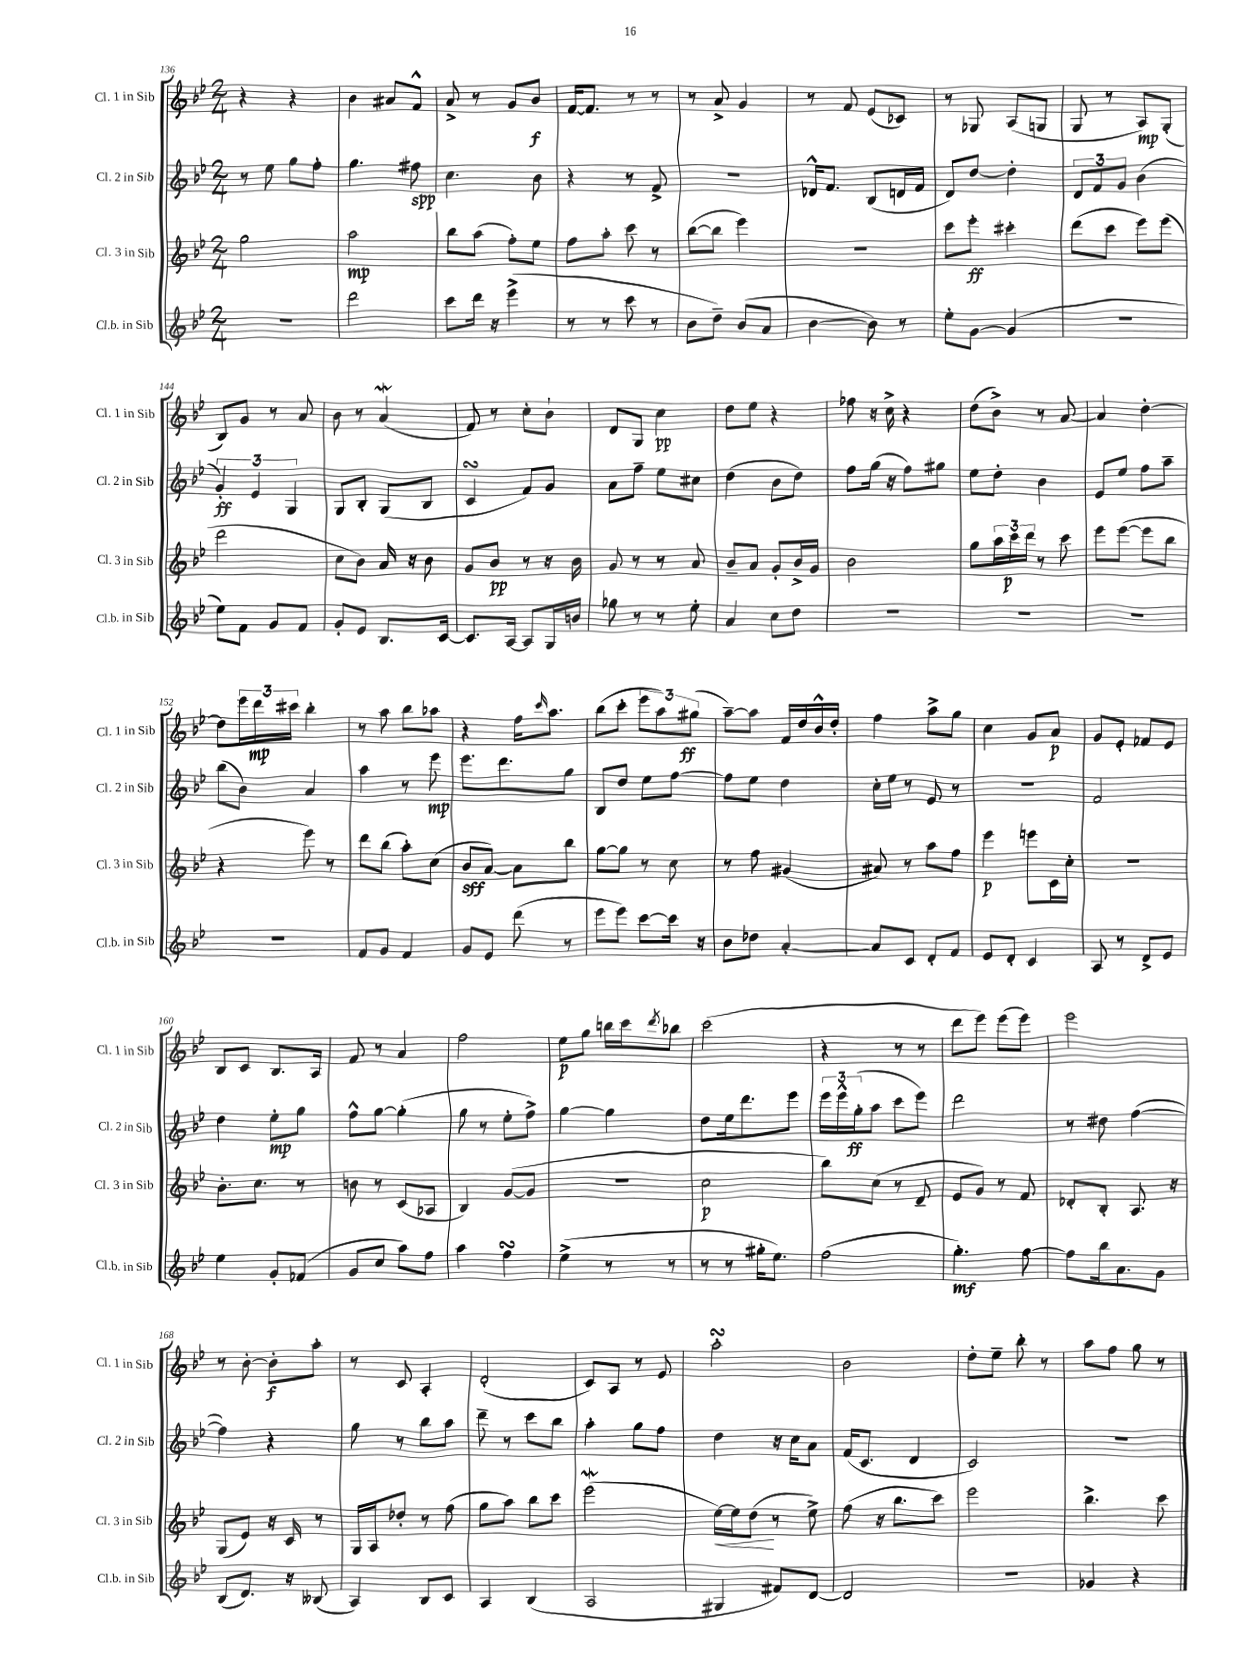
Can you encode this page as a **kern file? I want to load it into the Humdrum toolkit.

**kern	**dynam	**kern	**dynam	**kern	**dynam	**kern	**dynam
*part4	*part4	*part3	*part3	*part2	*part2	*part1	*part1
*staff4	*staff4	*staff3	*staff3	*staff2	*staff2	*staff1	*staff1
*I"Cl.b. in Sib	*	*I"Cl. 3 in Sib	*	*I"Cl. 2 in Sib	*	*I"Cl. 1 in Sib	*
*I'Cl.b. in Sib	*	*I'Cl. 3 in Sib	*	*I'Cl. 2 in Sib	*	*I'Cl. 1 in Sib	*
*clefG2	*	*clefG2	*	*clefG2	*	*clefG2	*
*k[b-e-]	*	*k[b-e-]	*	*k[b-e-]	*	*k[b-e-]	*
*M2/4	*	*M2/4	*	*M2/4	*	*M2/4	*
=136	=136	=136	=136	=136	=136	=136	=136
2r	.	2gg\	.	8r	.	4r	.
.	.	.	.	8ee-\	.	.	.
.	.	.	.	8gg\L	.	4r	.
.	.	.	.	8ff'\J	.	.	.
=137	=137	=137	=137	=137	=137	=137	=137
2ddd\	.	2aa\	mp	4.gg\	.	4b-\	.
.	.	.	.	.	.	8a#X/L	.
.	.	.	.	8ff#X\	spp	8f^^/J	.
=138	=138	=138	=138	=138	=138	=138	=138
8ccc\L	.	8bb-\L	.	4.cc\	.	8a^/	.
16ddd\Jk	.	(8aa\J	.	.	.	8r	.
16r	.	.	.	.	.	.	.
(4eee-^\	.	8ff'\L)	.	.	.	8g/L	.
.	.	8ee-\J	.	8b-\	.	8b-/J	f
=139	=139	=139	=139	=139	=139	=139	=139
8r	.	8ff\L	.	4r	.	[16f/KL	.
.	.	.	.	.	.	8.f/J]	.
8r	.	8aa'\J	.	.	.	.	.
8ccc\	.	8ccc\	.	8r	.	8r	.
8r	.	8r	.	8f^/	.	8r	.
=140	=140	=140	=140	=140	=140	=140	=140
8b-\L	.	([8bb-\L	.	2r	.	8r	.
8dd~\J)	.	8bb-\J]	.	.	.	8a^/	.
(8b-/L	.	4eee-\)	.	.	.	4g/	.
8a/J	.	.	.	.	.	.	.
=141	=141	=141	=141	=141	=141	=141	=141
[4b-\	.	2r	.	16d-X^^/KL	.	8r	.
.	.	.	.	8.f/J	.	.	.
.	.	.	.	.	.	8f/	.
8b-\])	.	.	.	(8B-/L	.	(8e-/L	.
8r	.	.	.	16dn/L	.	8c-X/J)	.
.	.	.	.	16f/JJ	.	.	.
=142	=142	=142	=142	=142	=142	=142	=142
8ee-'\L	.	8ccc\L	.	8d/L)	.	8r	.
[8g\J	.	8eee-'\J	ff	[8dd/J	.	8G-X/	.
(4g/]	.	4ccc#X'\	.	4dd'\]	.	(8A/L	.
.	.	.	.	.	.	8Gn/J	.
=143	=143	=143	=143	=143	=143	=143	=143
2r	.	(8ddd\L	.	12d/L	.	8G/	.
.	.	.	.	12f/	.	.	.
.	.	8ccc\J	.	.	.	8r	.
.	.	.	.	12g/J	.	.	.
.	.	8eee-\L)	.	(4b-\	.	8A/L)	mp
.	.	(8eee-\J	.	.	.	(8G'/J	.
!!LO:LB:g=z
=144	=144	=144	=144	=144	=144	=144	=144
8ee-\L)	.	2ddd\	.	6g'/)	ff	8B-/L)	.
8f\J	.	.	.	.	.	8g/J	.
.	.	.	.	6e-/	.	.	.
8g/L	.	.	.	.	.	8r	.
.	.	.	.	6G/	.	.	.
8f/J	.	.	.	.	.	8a/	.
=145	=145	=145	=145	=145	=145	=145	=145
8g'/L	.	8cc\L	.	8G/L	.	8b-\	.
8e-/J	.	8b-\J)	.	8B-'/J	.	8r	.
8.B-/L	.	16a/	.	(8G/L	.	(4aW/	.
.	.	16r	.	.	.	.	.
.	.	8b-\	.	8B-/J	.	.	.
[16c/Jk	.	.	.	.	.	.	.
=146	=146	=146	=146	=146	=146	=146	=146
8.c/L]	.	8g/L	.	4csSSS/	.	8f/)	.
.	.	8b-/J	pp	.	.	8r	.
[16A/Jk	.	.	.	.	.	.	.
8A/L]	.	8r	.	8f/L)	.	8cc'\L	.
16G/L	.	16r	.	8g/J	.	8b-`\J	.
16bn/JJ	.	16b-\	.	.	.	.	.
=147	=147	=147	=147	=147	=147	=147	=147
8gg-X\	.	8g/	.	8a\L	.	8d/L	.
8r	.	8r	.	8ff~\J	.	8G/J	.
8r	.	8r	.	8ee-\L	.	4cc\	pp
8ee-'\	.	8a/	.	8cc#X\J	.	.	.
=148	=148	=148	=148	=148	=148	=148	=148
4a/	.	8b-~/L	.	(4dd\	.	8dd\L	.
.	.	8a/J	.	.	.	8ee-\J	.
8cc\L	.	8g'/L	.	8b-\L	.	4r	.
8dd\J	.	16b-^/L	.	8dd\J)	.	.	.
.	.	16g/JJ	.	.	.	.	.
=149	=149	=149	=149	=149	=149	=149	=149
2r	.	2b-\	.	8ff\L	.	8ff-X\	.
.	.	.	.	(16gg\Jk	.	16r	.
.	.	.	.	16r	.	16cc^\	.
.	.	.	.	8ff\L)	.	4r	.
.	.	.	.	8gg#X\J	.	.	.
=150	=150	=150	=150	=150	=150	=150	=150
2r	.	8gg\L	.	8ee-\L	.	(8dd\L	.
.	.	24aa\L	.	8dd'\J	.	8b-^\J)	.
.	.	24ccc\	p	.	.	.	.
.	.	24ddd\JJ	.	.	.	.	.
.	.	8r	.	4b-\	.	8r	.
.	.	8ccc\	.	.	.	[8a/	.
=151	=151	=151	=151	=151	=151	=151	=151
2r	.	8eee-\L	.	8e-/L	.	4a/]	.
.	.	([8eee-\J	.	8ee-/J	.	.	.
.	.	8eee-\L]	.	8ff\L	.	[4dd'\	.
.	.	8bb-\J	.	8aa~\J	.	.	.
!!LO:LB:g=z
=152	=152	=152	=152	=152	=152	=152	=152
2r	.	4r	.	(8bb-\L	.	8dd\L]	.
.	.	.	.	8b-\J)	.	24eee-\L	.
.	.	.	.	.	.	24ddd\	mp
.	.	.	.	.	.	24ccc#X\JJ	.
.	.	8eee-\)	.	4a/	.	4bb-'\	.
.	.	8r	.	.	.	.	.
=153	=153	=153	=153	=153	=153	=153	=153
8f/L	.	8ddd\L	.	4aa\	.	8r	.
8g/J	.	(8bb-\J	.	.	.	8aa\	.
4f/	.	8aa'\L)	.	8r	.	8bb-\L	.
.	.	(8cc\J	.	8eee-\	mp	8aa-X\J	.
=154	=154	=154	=154	=154	=154	=154	=154
8g/L	.	8b-/L	sff	8.eee-\L	.	4r	.
8e-/J	.	[8a/J)	.	.	.	.	.
.	.	.	.	8.ddd\	.	.	.
(8ddd\	.	8a\L]	.	.	.	16ff\KL	.
.	.	.	.	.	.	16qqccc/	.
.	.	.	.	.	.	8.aa\J	.
8r	.	8bb-\J	.	8gg\J	.	.	.
=155	=155	=155	=155	=155	=155	=155	=155
8eee-\L	.	[8gg\L	.	8B-/L	.	(8bb-\L	.
8eee-\J)	.	8gg\J]	.	8dd/J	.	8ccc'\J	.
[8ccc\L	.	8r	.	8ee-\L	.	12eee-\L	.
.	.	.	.	.	.	12aa\)	.
16ccc\Jk]	.	8cc\	.	[8ff\J	.	.	.
.	.	.	.	.	.	(12gg#X\J	ff
16r	.	.	.	.	.	.	.
=156	=156	=156	=156	=156	=156	=156	=156
8b-\L	.	8r	.	8ff\L]	.	[8aa~\L)	.
8dd-X\J	.	8ff\	.	8ee-\J	.	8aa\J]	.
[4a'/	.	(4g#X/	.	4dd\	.	16f/LL	.
.	.	.	.	.	.	16dd/	.
.	.	.	.	.	.	16b-^^/	.
.	.	.	.	.	.	16dd'/JJ	.
=157	=157	=157	=157	=157	=157	=157	=157
8a/L]	.	8a#X/)	.	16cc'\LL	.	4ff\	.
.	.	.	.	16ee-\JJ	.	.	.
8c/J	.	8r	.	8r	.	.	.
8d'/L	.	8aa\L	.	8e-/	.	8aa^\L	.
8f/J	.	8ff\J	.	8r	.	8gg\J	.
=158	=158	=158	=158	=158	=158	=158	=158
8e-/L	.	4eee-\	p	2r	.	4cc\	.
8d'/J	.	.	.	.	.	.	.
4c/	.	8eeen\L	.	.	.	8g/L	.
.	.	16c\L	.	.	.	8a/J	p
.	.	16cc'\JJ	.	.	.	.	.
=159	=159	=159	=159	=159	=159	=159	=159
8A/	.	2r	.	2f/	.	8g/L	.
8r	.	.	.	.	.	8e-'/J	.
8d^/L	.	.	.	.	.	8f-X/L	.
8e-/J	.	.	.	.	.	8e-/J	.
!!LO:LB:g=z
=160	=160	=160	=160	=160	=160	=160	=160
4ee-\	.	8.b-'\L	.	4dd\	.	8B-/L	.
.	.	.	.	.	.	8c/J	.
.	.	8.cc\J	.	.	.	.	.
8g'/L	.	.	.	8ee-'\L	mp	8.B-/L	.
(8f-X/J	.	8r	.	8gg\J	.	.	.
.	.	.	.	.	.	16A/Jk	.
=161	=161	=161	=161	=161	=161	=161	=161
8g/L	.	8bn\	.	8ff^^\L	.	8f/	.
8cc/J	.	8r	.	[8gg\J	.	8r	.
8aa\L)	.	(8c/L	.	(4gg'\]	.	4a/	.
8ff\J	.	8A-X/J	.	.	.	.	.
=162	=162	=162	=162	=162	=162	=162	=162
4aa\	.	4B-/)	.	8gg\	.	2ff\	.
.	.	.	.	8r	.	.	.
4ffsSSS\	.	([8g/L	.	8ee-'\L	.	.	.
.	.	8g/J]	.	8ff^\J)	.	.	.
=163	=163	=163	=163	=163	=163	=163	=163
(4ee-^\	.	2r	.	[4gg\	.	8ee-\L	p
.	.	.	.	.	.	8gg\J	.
8r	.	.	.	4gg\]	.	16bbn\LL	.
.	.	.	.	.	.	16ccc\J	.
.	.	.	.	.	.	8qddd/	.
8r	.	.	.	.	.	8bb-X\J	.
=164	=164	=164	=164	=164	=164	=164	=164
8r	.	2cc\	p	8dd\L	.	(2ccc\	.
8r	.	.	.	16ee-\k	.	.	.
.	.	.	.	8.ddd\	.	.	.
16gg#X'\KL	.	.	.	.	.	.	.
8.ee-\J)	.	.	.	.	.	.	.
.	.	.	.	8eee-\J	.	.	.
=165	=165	=165	=165	=165	=165	=165	=165
(2ff\	.	8bb-\L)	.	24eee-\LL	.	4r	.
.	.	.	.	24eee-^^\	.	.	.
.	.	.	.	(24gg'\J	ff	.	.
.	.	(8cc\J	.	8aa\J	.	.	.
.	.	8r	.	8ccc\L	.	8r	.
.	.	8d~/	.	8eee-\J)	.	8r	.
=166	=166	=166	=166	=166	=166	=166	=166
4.gg'\)	mf	8e-/L	.	2ddd\	.	8ddd\L	.
.	.	8g/J)	.	.	.	8eee-\J)	.
.	.	8r	.	.	.	(8eee-\L	.
[8ff\	.	8f/	.	.	.	8eee-\J)	.
=167	=167	=167	=167	=167	=167	=167	=167
8ff\L]	.	8d-X'/L	.	8r	.	2eee-\	.
16bb-\k	.	8B-'/J	.	8dd#X\	.	.	.
8.a\	.	.	.	.	.	.	.
.	.	8.A/	.	([4ff\	.	.	.
8g\J	.	.	.	.	.	.	.
.	.	16r	.	.	.	.	.
!!LO:LB:g=z
=168	=168	=168	=168	=168	=168	=168	=168
(8B-/L	.	(8G/L	.	4ff\])	.	8r	.
8.d/J)	.	8e-/J)	.	.	.	[8b-'\	.
.	.	16r	.	4r	.	8b-'\L]	f
16r	.	16c/	.	.	.	.	.
(8B--X/	.	8r	.	.	.	8aa'\J	.
=169	=169	=169	=169	=169	=169	=169	=169
4A/)	.	16G/LL	.	8gg\	.	8r	.
.	.	16A/J	.	.	.	.	.
.	.	8dd-X'/J	.	8r	.	8c/	.
8B-/L	.	8r	.	8bb-\L	.	4A'/	.
8c/J	.	(8ff\	.	8aa\J	.	.	.
=170	=170	=170	=170	=170	=170	=170	=170
4A/	.	8gg\L	.	8ddd~\	.	(2d'/	.
.	.	8aa\J)	.	8r	.	.	.
(4B-/	.	8bb-\L	.	8ccc\L	.	.	.
.	.	8ccc\J	.	8bb-\J	.	.	.
=171	=171	=171	=171	=171	=171	=171	=171
2A/	.	(2eee-w\	.	4aa'\	.	8c/L)	.
.	.	.	.	.	.	8A/J	.
.	.	.	.	8gg\L	.	8r	.
.	.	.	.	8ff\J	.	8e-/	.
=172	=172	=172	=172	=172	=172	=172	=172
!	!	!	!LO:HP:b	!	!	!	!
4G#X/	.	[16ee-\LL)	<	4dd\	.	2aasSsS'\	.
.	.	16ee-\J]	.	.	.	.	.
.	.	(8dd\J	.	.	.	.	.
8f#X/L)	.	8r	[	16r	.	.	.
.	.	.	.	16cc\KL	.	.	.
[8d/J	.	8ee-^\)	.	8a\J	.	.	.
=173	=173	=173	=173	=173	=173	=173	=173
2d/]	.	(8ff\	.	(16f/KL	.	2b-\	.
.	.	.	.	8.c/J	.	.	.
.	.	16r	.	.	.	.	.
.	.	8.bb-\L	.	.	.	.	.
.	.	.	.	4d/	.	.	.
.	.	8ccc\J)	.	.	.	.	.
=174	=174	=174	=174	=174	=174	=174	=174
2r	.	2eee-\	.	2c/)	.	8dd'\L	.
.	.	.	.	.	.	8ee-~\J	.
.	.	.	.	.	.	8bb-'\	.
.	.	.	.	.	.	8r	.
=175	=175	=175	=175	=175	=175	=175	=175
4g-X/	.	4.bb-^\	.	2r	.	8aa\L	.
.	.	.	.	.	.	8ff\J	.
4r	.	.	.	.	.	8gg\	.
.	.	8ccc\	.	.	.	8r	.
==	==	==	==	==	==	==	==
*-	*-	*-	*-	*-	*-	*-	*-
